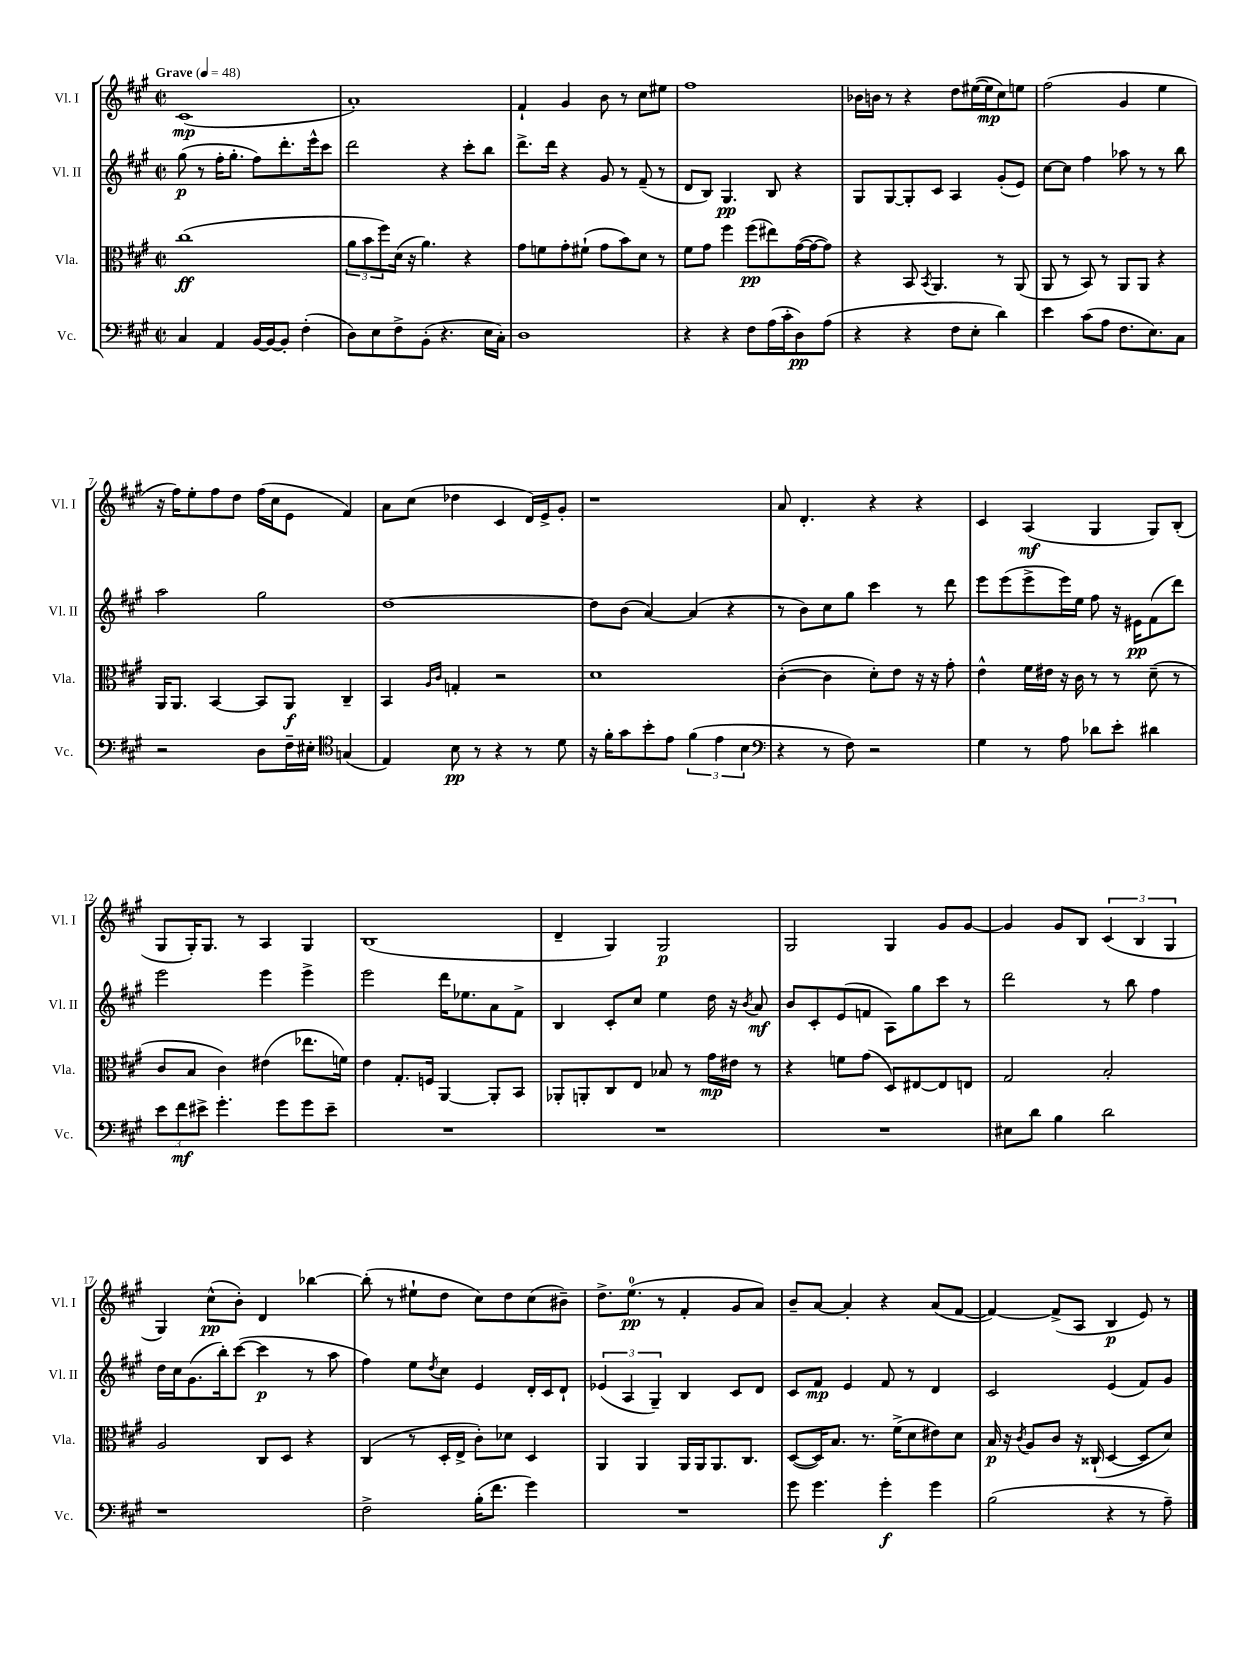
<<
\new StaffGroup <<
\new Staff = "s0" \with { instrumentName = "Vl. I" shortInstrumentName = "Vl. I" } {
    \clef treble \key a \major \defaultTimeSignature \time 2/2 \tempo "Grave" 4 = 48
    cis'1\mp( |
    a'1-.) |
    fis'4-! gis'4 b'8 r8 cis''8 eis''8 |
    fis''1 |
    bes'16 b'16 r8 r4 d''8 eis''16~( eis''16\mp cis''8) e''8 |
    fis''2( gis'4 e''4 |
    r16 fis''16) e''8-. fis''8 d''8 fis''16( cis''16 e'8 fis'4) |
    a'8 cis''8( des''4 cis'4 d'16) e'16-> gis'8-. |
    r1 |
    a'8 d'4.-. r4 r4 |
    cis'4 a4\mf( gis4 gis8) b8-.( |
    gis8 gis16-.) gis8. r8 a4 gis4 |
    b1( |
    d'4-- gis4) gis2\p |
    gis2 gis4 gis'8 gis'8~ |
    gis'4 gis'8 b8 \tuplet 3/2 { cis'4( b4 gis4 } |
    gis4) cis''8-^\pp( b'8-.) d'4 bes''4~ |
    bes''8-.( r8 eis''8-! d''8 cis''8) d''8 cis''8( bis'8--) |
    d''8.-> e''8.-0\pp( r8 fis'4-. gis'8 a'8) |
    b'8-- a'8~ a'4-. r4 a'8( fis'8~ |
    fis'4~) fis'8->( a8 b4\p e'8) r8 \bar "|." |
}
\new Staff = "s1" \with { instrumentName = "Vl. II" shortInstrumentName = "Vl. II" } {
    \clef treble \key a \major \defaultTimeSignature \time 2/2
    gis''8\p( r8 fis''16-. gis''8.-. fis''8) d'''8.-. e'''16-^ cis'''8 |
    d'''2 r4 cis'''8-. b''8 |
    d'''8.-> d'''16 r4 gis'8 r8 fis'8--( r8 |
    d'8 b8) gis4.\pp b8 r4 |
    gis8 gis8~ gis8-. cis'8 a4 gis'8-.( e'8) |
    cis''8~ cis''8 fis''4 aes''8 r8 r8 b''8 |
    a''2 gis''2 |
    d''1~ |
    d''8 b'8( a'4~) a'4( r4 |
    r8 b'8) cis''8 gis''8 cis'''4 r8 d'''8 |
    e'''8 e'''8( e'''8-> e'''16) e''16 fis''8 r16 eis'16\pp fis'8( d'''8) |
    e'''2 e'''4 e'''4-> |
    e'''2 d'''16 ees''8. a'8 fis'8-> |
    b4 cis'8-. cis''8 e''4 d''16 r16 \acciaccatura { b'8 } a'8\mf |
    b'8 cis'8-. e'8( f'8 a8) gis''8 cis'''8 r8 |
    d'''2 r8 b''8 fis''4 |
    d''16 cis''16 gis'8.( b''16-.) cis'''8~( cis'''4\p r8 a''8 |
    fis''4) e''8 \acciaccatura { d''8 } cis''8 e'4 d'16-. cis'16 d'8-! |
    \tuplet 3/2 { ees'4( a4 gis4--) } b4 cis'8 d'8 |
    cis'8 fis'8\mp e'4 fis'8 r8 d'4 |
    cis'2 e'4( fis'8) gis'8 \bar "|." |
}
\new Staff = "s2" \with { instrumentName = "Vla." shortInstrumentName = "Vla." } {
    \clef alto \key a \major \defaultTimeSignature \time 2/2
    cis''1\ff( |
    \tuplet 3/2 { a'8 b'8 fis''8) } d'16( r16 a'4.) r4 |
    gis'8 f'8 gis'8-. fis'8-!( gis'8 b'8) d'8 r8 |
    fis'8 gis'8 fis''4 fis''8\pp( eis''8) gis'16~( gis'16~ gis'8) |
    r4 b,8 \acciaccatura { b,8 } a,4. r8 a,8( |
    a,8 r8 b,8) r8 a,8 a,8 r4 |
    a,16 a,8. b,4~ b,8 a,8\f cis4-- |
    b,4 \grace { a16 cis'16 } g4-. r2 |
    d'1 |
    cis'4~-.( cis'4 d'8-.) e'8 r16 r16 gis'8-. |
    e'4-^ fis'16 eis'16 r16 cis'16 r8 r8 d'8--( r8 |
    cis'8 b8 cis'4) eis'4( ees''8. f'16) |
    e'4 gis8.-. f16 a,4~ a,8-. b,8 |
    aes,8-. a,8-. cis8 e8 bes8 r8 gis'16\mp eis'16 r8 |
    r4 f'8 gis'8( d8) eis8~ eis8 e8 |
    gis2 b2-. |
    a2 cis8 d8 r4 |
    cis4( r8 d16-. e16-> cis'8-.) des'8 d4 |
    a,4 a,4 a,16 a,16 a,8. cis8. |
    d8~( d16) b8. r8. fis'16->( d'8 eis'8) d'8 |
    b16\p r16 \acciaccatura { cis'8 } a8 cis'8 r16 cisis16-!( d4~ d8 d'8) \bar "|." |
}
\new Staff = "s3" \with { instrumentName = "Vc." shortInstrumentName = "Vc." } {
    \clef bass \key a \major \defaultTimeSignature \time 2/2
    cis4 a,4 b,16~ b,16~ b,8-. fis4-.( |
    d8) e8 fis8-> b,8-.( r4. e16 cis16-.) |
    d1 |
    r4 r4 fis8 a16( cis'16-. d8\pp) a8( |
    r4 r4 fis8 e8-. d'4) |
    e'4 cis'8( a8 fis8. e8.) cis8 |
    r2 d8 fis16-- eis16-. \clef tenor g4( |
    e4) b8\pp r8 r4 r8 d'8 |
    r16 fis'16-. gis'8 b'8-. e'8 \tuplet 3/2 { fis'4( e'4 b4 } |
    \clef bass r4 r8 fis8) r2 |
    gis4 r8 a8 des'8 e'8-. dis'4 |
    \tuplet 3/2 { e'8 fis'8\mf eis'8-> } gis'4.-. gis'8 gis'8 eis'8-- |
    R1 |
    R1 |
    R1 |
    eis8 d'8 b4 d'2 |
    r1 |
    fis2-> b16-.( fis'8. gis'4) |
    R1 |
    gis'8 gis'4. gis'4-.\f gis'4 |
    b2( r4 r8 a8--) \bar "|." |
}
>>
>>
